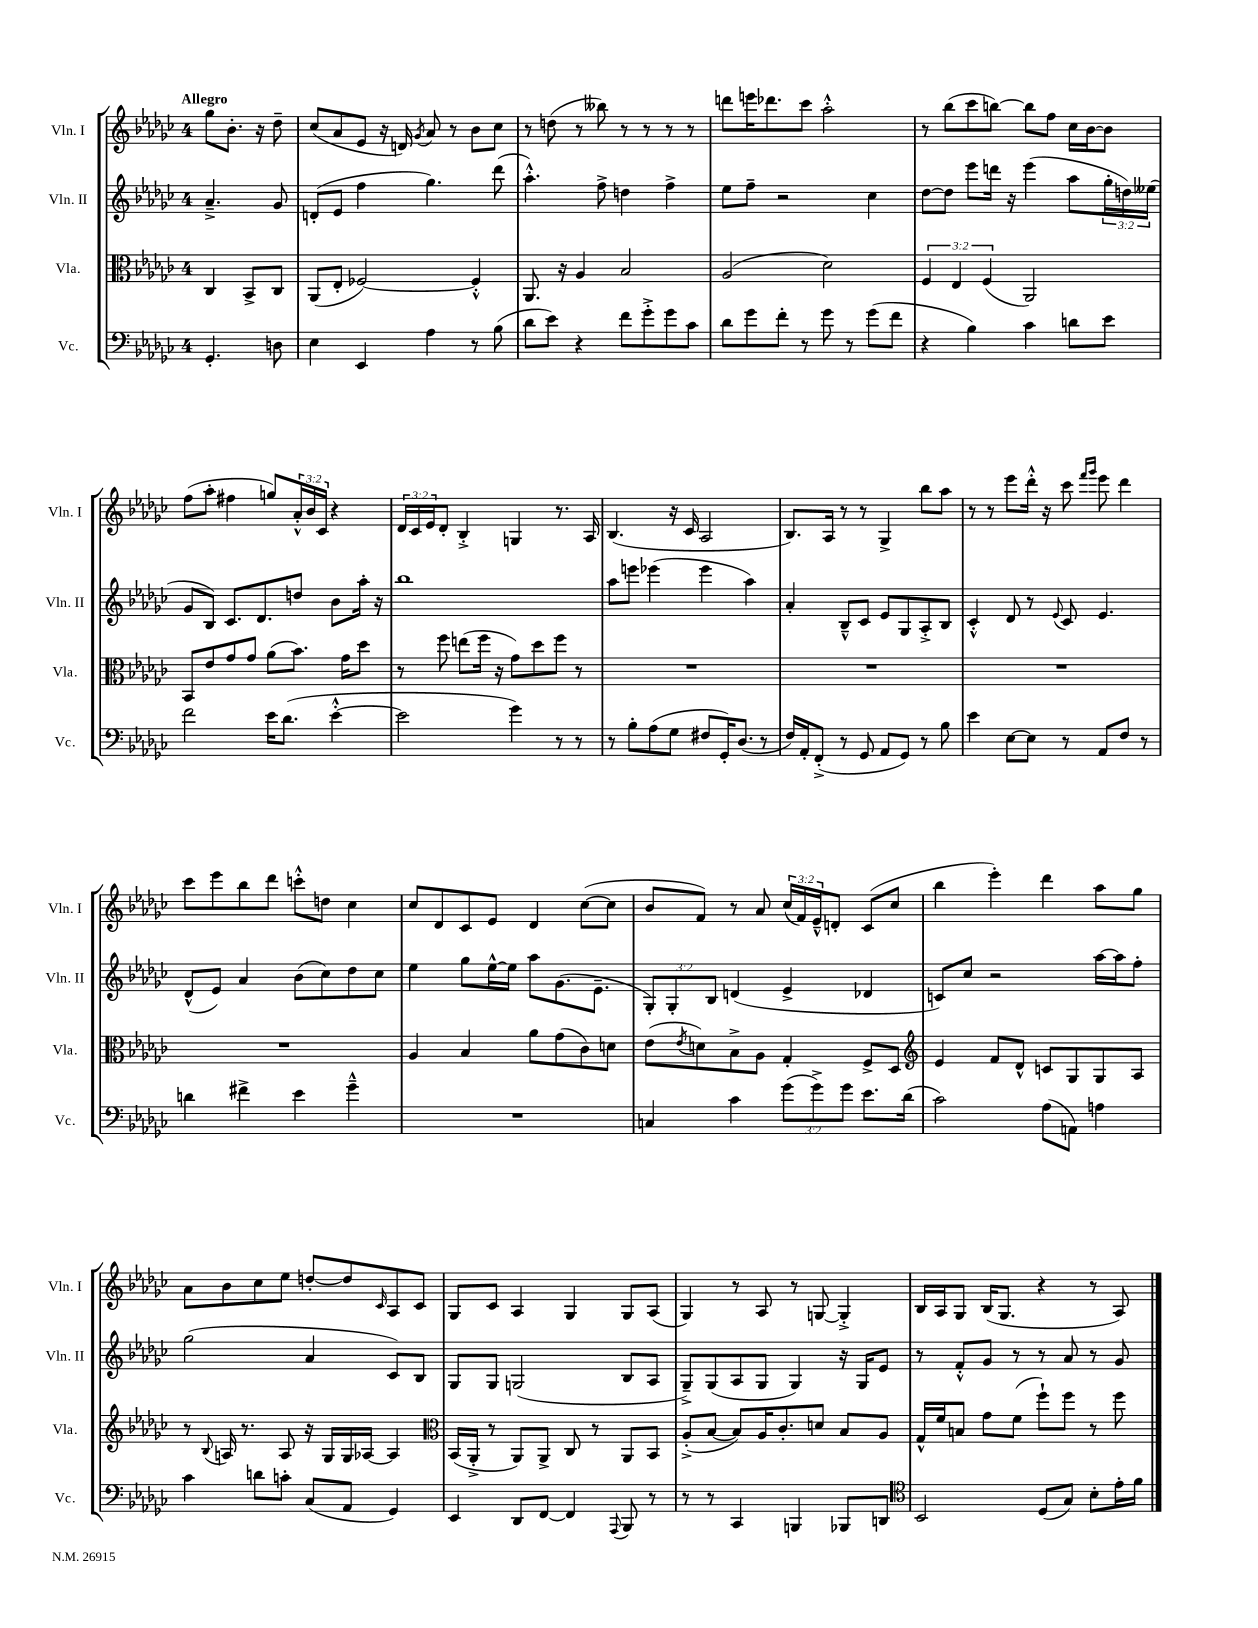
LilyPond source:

<<
\new StaffGroup <<
\new Staff = "s0" \with { instrumentName = "Vln. I" shortInstrumentName = "Vln. I" } {
    \clef treble \key ges \major \once \override Staff.TimeSignature.style = #'single-digit \time 4/4 \override Staff.TupletNumber.text = #tuplet-number::calc-fraction-text \partial 2 \tempo "Allegro"
    ges''8 bes'8.-. r16 des''8-- |
    ces''8( aes'8 ees'8 r16 d'16) \acciaccatura { ges'8 } aes'8 r8 bes'8 ces''8 |
    r8 d''8( r8 beses''8) r8 r8 r8 r8 |
    d'''8 e'''16 des'''8. ces'''8 aes''2-.-^ |
    r8 bes''8( ces'''8 b''8~) b''8 f''8 ces''16 bes'16~ bes'8 |
    f''8( aes''8-. fis''4 g''8) \tuplet 3/2 { aes'16-.-^ bes'16 ces'16 } r4 |
    \tuplet 3/2 { des'16 ces'16 ees'16 } des'8-. bes4-.-> g4 r8. aes16 |
    bes4.( r16 ces'16 aes2 |
    bes8.) aes16 r8 r8 ges4-> bes''8 aes''8 |
    r8 r8 ees'''8 des'''16-.-^ r16 ces'''8 \grace { f'''16 ges'''16 } ees'''8 des'''4 |
    ces'''8 ees'''8 bes''8 des'''8 c'''8-.-^ d''8 ces''4 |
    ces''8 des'8 ces'8 ees'8 des'4 ces''8~( ces''8 |
    bes'8 f'8) r8 aes'8 \tuplet 3/2 { ces''16( f'16) ees'16---^ } d'8-. ces'8( ces''8 |
    bes''4 ees'''4-.) des'''4 aes''8 ges''8 |
    aes'8 bes'8 ces''8 ees''8 d''8~-. d''8 \grace { ces'16 } aes8 ces'8 |
    ges8 ces'8 aes4 ges4 ges8 aes8( |
    ges4) r8 aes8 r8 g8~ g4-.-> |
    bes16 aes16 ges8 bes16( ges8. r4 r8 aes8) \bar "|." |
}
\new Staff = "s1" \with { instrumentName = "Vln. II" shortInstrumentName = "Vln. II" } {
    \clef treble \key ges \major \once \override Staff.TimeSignature.style = #'single-digit \time 4/4 \override Staff.TupletNumber.text = #tuplet-number::calc-fraction-text \partial 2
    aes'4.---> ges'8 |
    d'8-.( ees'8 f''4 ges''4.) des'''8( |
    aes''4.-.-^) f''8-> d''4 f''4-> |
    ees''8 f''8-- r2 ces''4 |
    des''8~ des''8 ees'''8 d'''16 r16 ees'''4( aes''8 \tuplet 3/2 { ges''16-. d''16) eeses''16( } |
    ges'8 bes8) ces'8. des'8. d''8 bes'8 aes''16-. r16 |
    bes''1 |
    aes''8 e'''8 ees'''4( ees'''4 aes''4) |
    aes'4-. bes8---^ ces'8 ees'8 ges8 aes8-.-> bes8 |
    ces'4-.-^ des'8 r8 \appoggiatura { ees'8 } ces'8 ees'4. |
    des'8-^( ees'8) aes'4 bes'8( ces''8) des''8 ces''8 |
    ees''4 ges''8 ees''16~-^ ees''16 aes''8 ges'8.( ees'8.-- |
    \tuplet 3/2 { ges8-.) ges8-. bes8 } d'4( ees'4-> des'4 |
    c'8) ces''8 r2 aes''16~ aes''16 f''8-. |
    ges''2( aes'4 ces'8) bes8 |
    ges8 ges8 g2( bes8 aes8 |
    ges8--->) ges8( aes8 ges8 ges4) r16 ges16 ees'8 |
    r8 f'8-.-^ ges'8 r8 r8 aes'8 r8 ges'8 \bar "|." |
}
\new Staff = "s2" \with { instrumentName = "Vla." shortInstrumentName = "Vla." } {
    \clef alto \key ges \major \once \override Staff.TimeSignature.style = #'single-digit \time 4/4 \override Staff.TupletNumber.text = #tuplet-number::calc-fraction-text \partial 2
    ces4 bes,8-> ces8 |
    aes,8( ees8-. fes2~) fes4-.-^ |
    aes,8. r16 aes4 bes2 |
    aes2( des'2) |
    \tuplet 3/2 { f4 ees4 f4( } aes,2) |
    bes,8 ees'8 ges'8 ges'8 aes'8( bes'8.) ges'16 des''8 |
    r8 f''8 e''8( f''16 r16 ges'8) des''8 f''8 r8 |
    R1 |
    R1 |
    R1 |
    R1 |
    aes4 bes4 aes'8 ges'8( ces'8) d'8 |
    ees'8( \acciaccatura { ees'8 } d'8) bes8-> aes8 ges4-. f8-> des8 |
    \clef treble ees'4 f'8 des'8-^ c'8 ges8 ges8 aes8 |
    r8 \appoggiatura { bes8 } a16 r8. a8 r16 ges16 ges16 aes16~ aes4 |
    \clef alto bes,16( aes,16-.-> r8 aes,8) aes,8-> ces8 r8 aes,8 bes,8 |
    aes8-.->( bes8~ bes8) aes16 ces'8.-. d'8 bes8 aes8 |
    ges16-^ f'16 b8 ges'8 f'8( f''8-!) f''8 r8 f''8 \bar "|." |
}
\new Staff = "s3" \with { instrumentName = "Vc." shortInstrumentName = "Vc." } {
    \clef bass \key ges \major \once \override Staff.TimeSignature.style = #'single-digit \time 4/4 \override Staff.TupletNumber.text = #tuplet-number::calc-fraction-text \partial 2
    ges,4.-. d8 |
    ees4 ees,4 aes4 r8 bes8( |
    des'8 ees'8) r4 f'8 ges'8-.-> ges'8 ces'8 |
    des'8 ges'8 f'8-. r8 ges'8 r8 ges'8( f'8 |
    r4 bes4) ces'4 d'8 ees'8 |
    f'2 ees'16 des'8.( ees'4~-.-^ |
    ees'2 ges'4) r8 r8 |
    r8 bes8-. aes8( ges8 fis8 ges,16-.) des8.( r8 |
    f16) aes,16-. f,8-.->( r8 ges,8 aes,8 ges,8) r8 bes8 |
    ees'4 ees8~ ees8 r8 aes,8 f8 r8 |
    d'4 fis'4-> ees'4 ges'4---^ |
    R1 |
    c4 ces'4 \tuplet 3/2 { ges'8( ges'8->) ges'8 } ees'8. des'16( |
    ces'2) aes8( a,8) a4 |
    ces'4 d'8 c'8-. ces8( aes,8 ges,4) |
    ees,4 des,8 f,8~ f,4 \appoggiatura { aes,,8 } bes,,8 r8 |
    r8 r8 ces,4 b,,4 bes,,8 d,8 |
    \clef tenor bes,2 des8( ges8) bes8-. ees'16-. f'16 \bar "|." |
}
>>
>>
\layout { \context { \Score \remove "Bar_number_engraver" } }
